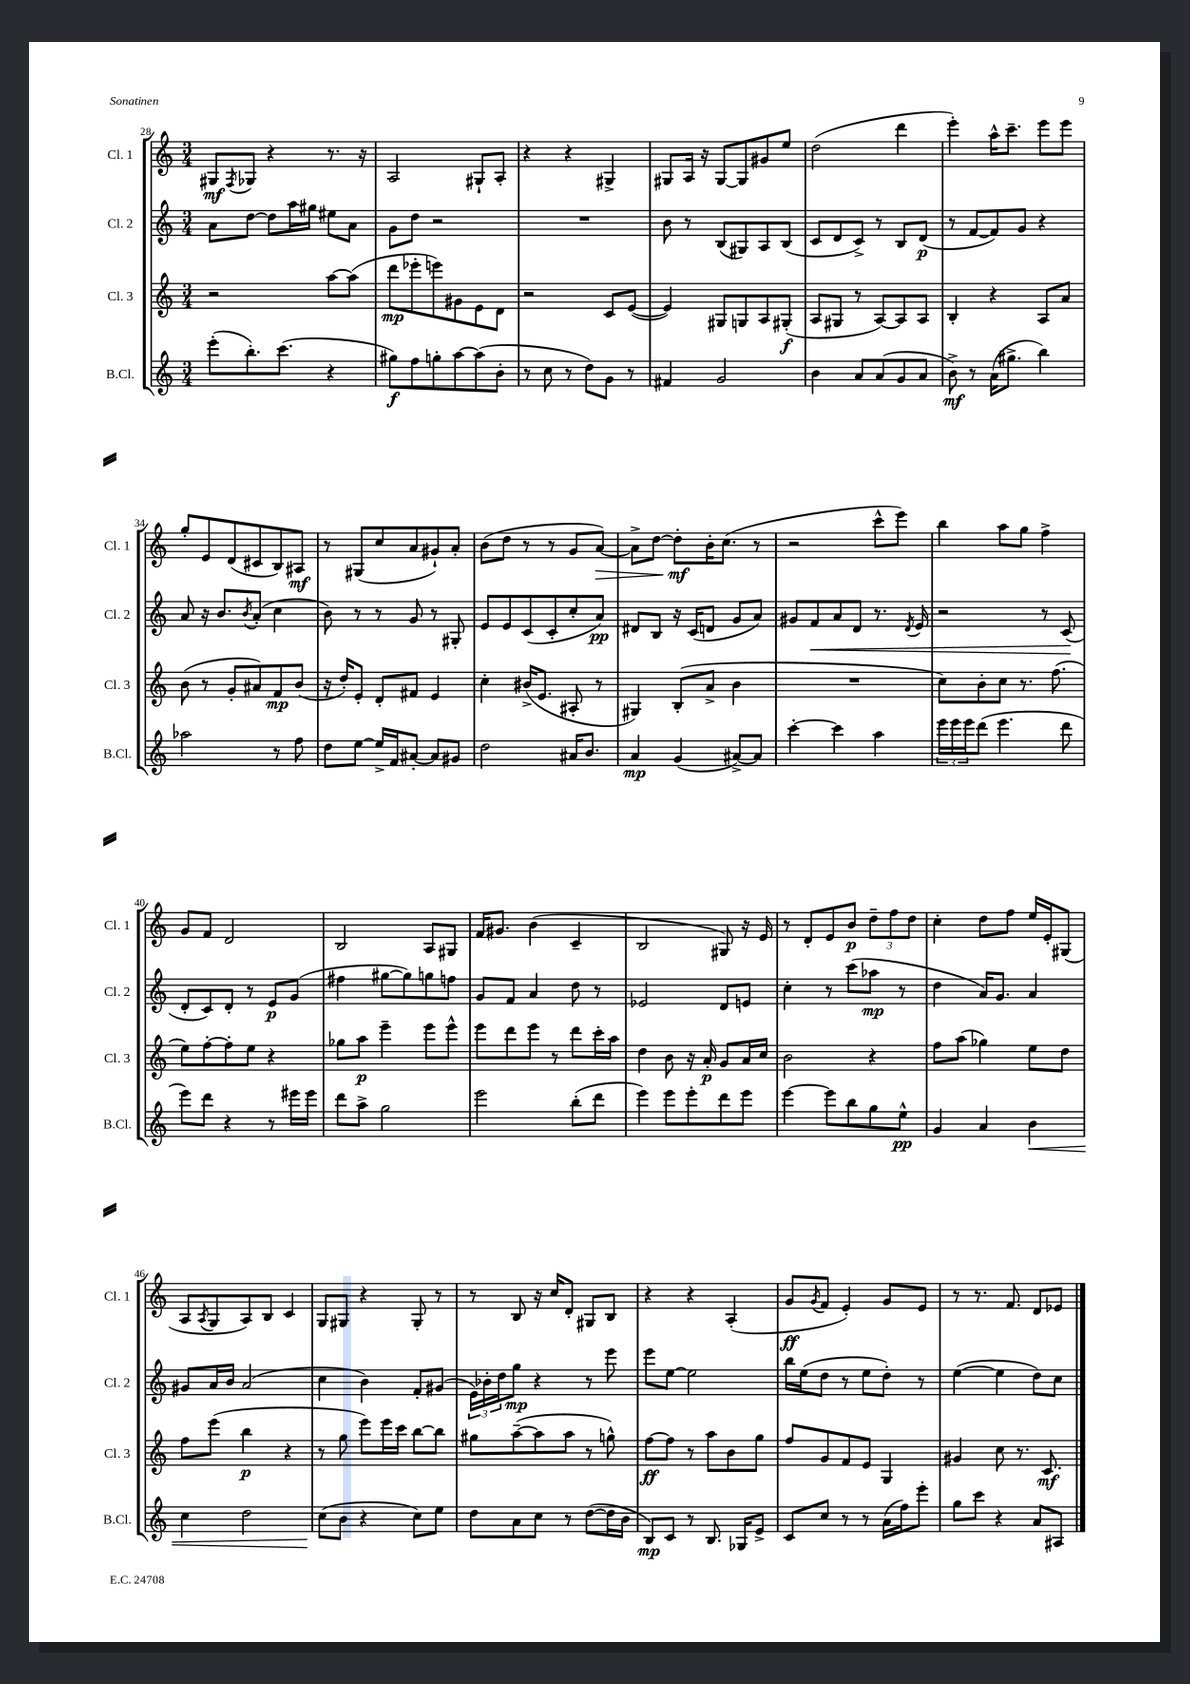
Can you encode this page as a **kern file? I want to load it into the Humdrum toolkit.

**kern	**dynam	**kern	**dynam	**kern	**dynam	**kern	**dynam
*part4	*part4	*part3	*part3	*part2	*part2	*part1	*part1
*staff4	*staff4	*staff3	*staff3	*staff2	*staff2	*staff1	*staff1
*I"B.Cl.	*	*I"Cl. 3	*	*I"Cl. 2	*	*I"Cl. 1	*
*I'B.Cl.	*	*I'Cl. 3	*	*I'Cl. 2	*	*I'Cl. 1	*
*clefG2	*	*clefG2	*	*clefG2	*	*clefG2	*
*k[]	*	*k[]	*	*k[]	*	*k[]	*
*M3/4	*	*M3/4	*	*M3/4	*	*M3/4	*
=28	=28	=28	=28	=28	=28	=28	=28
(8eee'\L	.	2r	.	8a\L	.	8G#X/L	mf
.	.	.	.	.	.	8qF/	.
8.bb'\)	.	.	.	[8dd\J	.	8G-X/J	.
.	.	.	.	8dd\L]	.	4r	.
(8.ccc\J	.	.	.	.	.	.	.
.	.	.	.	16aa\L	.	.	.
.	.	.	.	16gg#X\JJ	.	.	.
4r	.	[8aa\L	.	8ee#X\L	.	8.r	.
.	.	(8aa\J]	.	8a\J	.	.	.
.	.	.	.	.	.	16r	.
=29	=29	=29	=29	=29	=29	=29	=29
8gg#X\L)	f	8ddd\L	mp	8g\L	.	2A/	.
8ff\	.	8eee-X'\	.	8dd\J	.	.	.
8ggn'\	.	8eeen\)	.	2r	.	.	.
[8aa\	.	8g#X\	.	.	.	.	.
(8aa\]	.	8e\	.	.	.	8G#X`/L	.
8b'\J	.	8d\J	.	.	.	8A'/J	.
=30	=30	=30	=30	=30	=30	=30	=30
8r	.	2r	.	2.r	.	4r	.
8cc\	.	.	.	.	.	.	.
8r	.	.	.	.	.	4r	.
8dd\L)	.	.	.	.	.	.	.
8g\J	.	8c/L	.	.	.	4G#X^/	.
8r	.	([8e/J	.	.	.	.	.
=31	=31	=31	=31	=31	=31	=31	=31
4f#X/	.	4e/])	.	8b\	.	8G#X/L	.
.	.	.	.	8r	.	16A/Jk	.
.	.	.	.	.	.	16r	.
2g/	.	8G#X/L	.	(8B/L	.	[8G#/L	.
.	.	8Gn/	.	8G#X/)	.	8G#/]	.
.	.	8A/	.	8A/	.	8g#X/	.
.	.	(8G#X'/J	f	(8B/J	.	8ee/J	.
=32	=32	=32	=32	=32	=32	=32	=32
4b\	.	8A/L	.	8c/L	.	(2dd\	.
.	.	8G#X/J	.	8d/	.	.	.
8a/L	.	8r	.	8c^/J)	.	.	.
(8a/	.	[8A/L)	.	8r	.	.	.
8g/	.	8A/]	.	8B/L	.	4ddd\	.
8a/J	.	8A/J	.	(8d/J	p	.	.
=33	=33	=33	=33	=33	=33	=33	=33
8b^\)	mf	4B'/	.	8r	.	4eee'\)	.
8r	.	.	.	[8f/L	.	.	.
(16a\KL	.	4r	.	8f/])	.	16aa^^\KL	.
8.gg#X^\J	.	.	.	.	.	8.ccc~\J	.
.	.	.	.	8g/J	.	.	.
4bb\)	.	8A/L	.	4r	.	8eee\L	.
.	.	8a/J	.	.	.	8eee\J	.
!!LO:LB:g=z
=34	=34	=34	=34	=34	=34	=34	=34
2aa-X\	.	(8b\	.	8a/	.	8gg'/L	.
.	.	8r	.	16r	.	8e/	.
.	.	.	.	8.b/L	.	.	.
.	.	8g'/L	.	.	.	(8d/	.
.	.	.	.	8qb/	.	.	.
.	.	8a#X/)	.	(8a'/J	.	8c#X/	.
8r	.	8f/	mp	4cc\	.	8B/)	.
8ff\	.	(8b/J	.	.	.	8A#X/J	mf
=35	=35	=35	=35	=35	=35	=35	=35
8dd\L	.	16r	.	8b\)	.	8r	.
.	.	16dd'/KL)	.	.	.	.	.
[8ee\J	.	8e'/J	.	8r	.	(8G#X/L	.
16ee^/LL]	.	8d'/L	.	8r	.	8cc/	.
16f/J	.	.	.	.	.	.	.
[8a#X'/J	.	8f#X/J	.	8g/	.	8a/	.
8a#/L]	.	4e/	.	8r	.	8g#X`/)	.
8g#X/J	.	.	.	8G#X'/	.	8a'/J	.
=36	=36	=36	=36	=36	=36	=36	=36
2dd\	.	4cc'\	.	8e/L	.	(8b\L	.
.	.	.	.	8e/	.	8dd\J	.
.	.	(16b#X^/KL	.	(8c/	.	8r	.
.	.	8.e/J	.	.	.	.	.
.	.	.	.	8c'/	.	8r	.
16a#X/KL	.	8A#X'/	.	8cc'/	.	8g/L	.
8.b/J	.	.	.	.	.	.	.
!	!	!	!	!	!	!	!LO:HP:b
.	.	8r	.	8a/J)	pp	[8a/J)	>
=37	=37	=37	=37	=37	=37	=37	=37
4a/	mp	4G#X/)	.	8d#X/L	.	8a^\L]	.
.	.	.	.	8B/J	.	[8dd\J	.
(4g/	.	(8B'/L	.	16r	.	8dd'\L]	mf
.	.	.	.	(16c/KL	.	.	.
.	.	8a^/J	.	8dn/J	.	16b'\K	]
.	.	.	.	.	.	(8.cc\J	.
[8a#X^/L)	.	4b\	.	8g/L	.	.	.
8a#/J]	.	.	.	8a/J)	.	8r	.
=38	=38	=38	=38	=38	=38	=38	=38
[4ccc'\	.	2.r	.	8g#X/L	.	2r	.
!	!	!	!	!	!LO:HP:b	!	!
.	.	.	.	8f/	<	.	.
4ccc\]	.	.	.	8a/	.	.	.
.	.	.	.	8d/J	.	.	.
4aa\	.	.	.	8.r	.	8ccc^^\L	.
.	.	.	.	.	.	8eee\J)	.
.	.	.	.	8qd/	.	.	.
.	.	.	.	16e/	.	.	.
=39	=39	=39	=39	=39	=39	=39	=39
24eee\LL	.	8cc\L)	.	2r	.	4bb\	.
24eee\	.	.	.	.	.	.	.
24eee\J	.	.	.	.	.	.	.
(8ddd\J	.	8b'\	.	.	.	.	.
4.eee\	.	8cc\J	.	.	.	8aa\L	.
.	.	8.r	.	.	.	8gg\J	.
.	.	.	.	8r	.	4ff^\	.
.	.	(8.ff\	.	.	.	.	.
8ddd\	.	.	.	(8c/	.	.	.
.	.	.	.	.	[	.	.
!!LO:LB:g=z
=40	=40	=40	=40	=40	=40	=40	=40
8eee\L)	.	8ee\L)	.	8d'/L	.	8g/L	.
8ddd\J	.	[8ff'\	.	8c/)	.	8f/J	.
4r	.	8ff'\]	.	8d'/J	.	2d/	.
.	.	8ee\J	.	8r	.	.	.
8r	.	4r	.	8e/L	p	.	.
16eee#X\LL	.	.	.	(8g/J	.	.	.
16eee#\JJ	.	.	.	.	.	.	.
=41	=41	=41	=41	=41	=41	=41	=41
8ddd\L	.	8gg-X\L	.	4ff#X\	.	2B/	.
8aa^\J	.	8aa\J	p	.	.	.	.
2gg\	.	4eee~\	.	[8gg#X\L	.	.	.
.	.	.	.	8gg#\])	.	.	.
.	.	8eee\L	.	8ggn\	.	8A/L	.
.	.	8eee^^\J	.	8ffn\J	.	8G#X/J	.
=42	=42	=42	=42	=42	=42	=42	=42
2eee\	.	8eee\L	.	8g/L	.	16f/KL	.
.	.	.	.	.	.	8.g#X/J	.
.	.	8ddd\	.	8f/J	.	.	.
.	.	8eee\J	.	4a/	.	(4b\	.
.	.	8r	.	.	.	.	.
(8bb'\L	.	8ddd\L	.	8dd\	.	4c~/	.
8ddd\J	.	16ccc'\L	.	8r	.	.	.
.	.	16aa\JJ	.	.	.	.	.
=43	=43	=43	=43	=43	=43	=43	=43
4eee\)	.	4dd\	.	2e-X/	.	2B/	.
8eee\L	.	8b\	.	.	.	.	.
8eee'\	.	16r	.	.	.	.	.
.	.	16a'/	p	.	.	.	.
8ddd\	.	8g/L	.	8d/L	.	8G#X/)	.
8eee\J	.	16a/L	.	8en/J	.	16r	.
.	.	16cc/JJ	.	.	.	16e/	.
=44	=44	=44	=44	=44	=44	=44	=44
[4eee\	.	2b\	.	4cc'\	.	8r	.
.	.	.	.	.	.	8d'/L	.
8eee\L]	.	.	.	8r	.	8e/	.
8bb\	.	.	.	(8ccc\L	.	8b/J	p
8gg\	.	4r	.	8aa-X\J	mp	12dd~\L	.
.	.	.	.	.	.	12ff\	.
8ee^^\J	pp	.	.	8r	.	.	.
.	.	.	.	.	.	12dd\J	.
=45	=45	=45	=45	=45	=45	=45	=45
4g/	.	8ff\L	.	4dd\	.	4cc'\	.
.	.	(8aa\J	.	.	.	.	.
4a/	.	4gg-X\)	.	16a/KL)	.	8dd\L	.
.	.	.	.	8.g/J	.	.	.
.	.	.	.	.	.	8ff\J	.
!	!LO:HP:b	!	!	!	!	!	!
4b\	<	8ee\L	.	4a/	.	16ee/LL	.
.	.	.	.	.	.	16e'/J	.
.	.	8dd\J	.	.	.	(8G#X/J	.
!!LO:LB:g=z
=46	=46	=46	=46	=46	=46	=46	=46
4cc\	.	8ff\L	.	8g#X/L	.	8A/L	.
.	.	.	.	.	.	8qA/	.
.	.	(8eee\J	.	16a/L	.	8G/	.
.	.	.	.	16b/JJ	.	.	.
2dd\	.	4bb\	p	(2a/	.	8A/)	.
.	.	.	.	.	.	8B/J	.
.	.	4r	.	.	.	4c/	.
=47	=47	=47	=47	=47	=47	=47	=47
(8cc\L	.	8r	.	4cc\	.	8G/L	.
8b\J	[	8gg\	.	.	.	8G#X/J	.
4r	.	8eee\L)	.	4b\)	.	4r	.
.	.	16eee\L	.	.	.	.	.
.	.	16ccc\JJ	.	.	.	.	.
8cc\L)	.	[8bb\L	.	8f'/L	.	8G#'/	.
8ee\J	.	8bb\J]	.	(8g#X/J	.	8r	.
=48	=48	=48	=48	=48	=48	=48	=48
8dd\L	.	8gg#X\L	.	24e\LL)	.	8r	.
.	.	.	.	24b-X'\	.	.	.
.	.	.	.	24dd\J	.	.	.
8a\	.	([8aa~\	.	8gg\J	mp	8B/	.
8cc\J	.	8aa\]	.	4r	.	16r	.
.	.	.	.	.	.	16cc/KL	.
8r	.	8aa\J	.	.	.	8d'/J	.
([8dd\L	.	8r	.	8r	.	8G#X/L	.
16dd\L]	.	8ggn^^\)	.	8eee\	.	8B/J	.
16b\JJ	.	.	.	.	.	.	.
=49	=49	=49	=49	=49	=49	=49	=49
8B/L)	mp	[8ff\L	ff	8eee\L	.	4r	.
8c/J	.	8ff\J]	.	[8ee\J	.	.	.
8r	.	8r	.	2ee\]	.	4r	.
8.B/	.	8aa\L	.	.	.	.	.
.	.	8b\	.	.	.	(4A'/	.
16G-X/KL	.	.	.	.	.	.	.
8e^/J	.	8gg\J	.	.	.	.	.
=50	=50	=50	=50	=50	=50	=50	=50
8c/L	.	8ff/L	.	16bb\LL	.	8g/L	ff
.	.	.	.	(16ee\J	.	.	.
.	.	.	.	.	.	8qg/	.
8cc/J	.	8g/	.	8dd\J	.	8f/J	.
8r	.	8f/	.	8r	.	4e'/)	.
8r	.	8e/J	.	8ee\L	.	.	.
(16a\LL	.	4G/	.	8dd'\J)	.	8g/L	.
16ff\J)	.	.	.	.	.	.	.
8eee'\J	.	.	.	8r	.	8e/J	.
=51	=51	=51	=51	=51	=51	=51	=51
8gg\L	.	4g#X/	.	([4ee\	.	8r	.
8ccc\J	.	.	.	.	.	8.r	.
4r	.	8cc\	.	4ee\]	.	.	.
.	.	.	.	.	.	8.f/	.
.	.	8.r	.	.	.	.	.
8a/L	.	.	.	8dd\L)	.	8d/L	.
.	.	8.c/	mf	.	.	.	.
8A#X/J	.	.	.	8cc\J	.	8e-X/J	.
==	==	==	==	==	==	==	==
*-	*-	*-	*-	*-	*-	*-	*-
